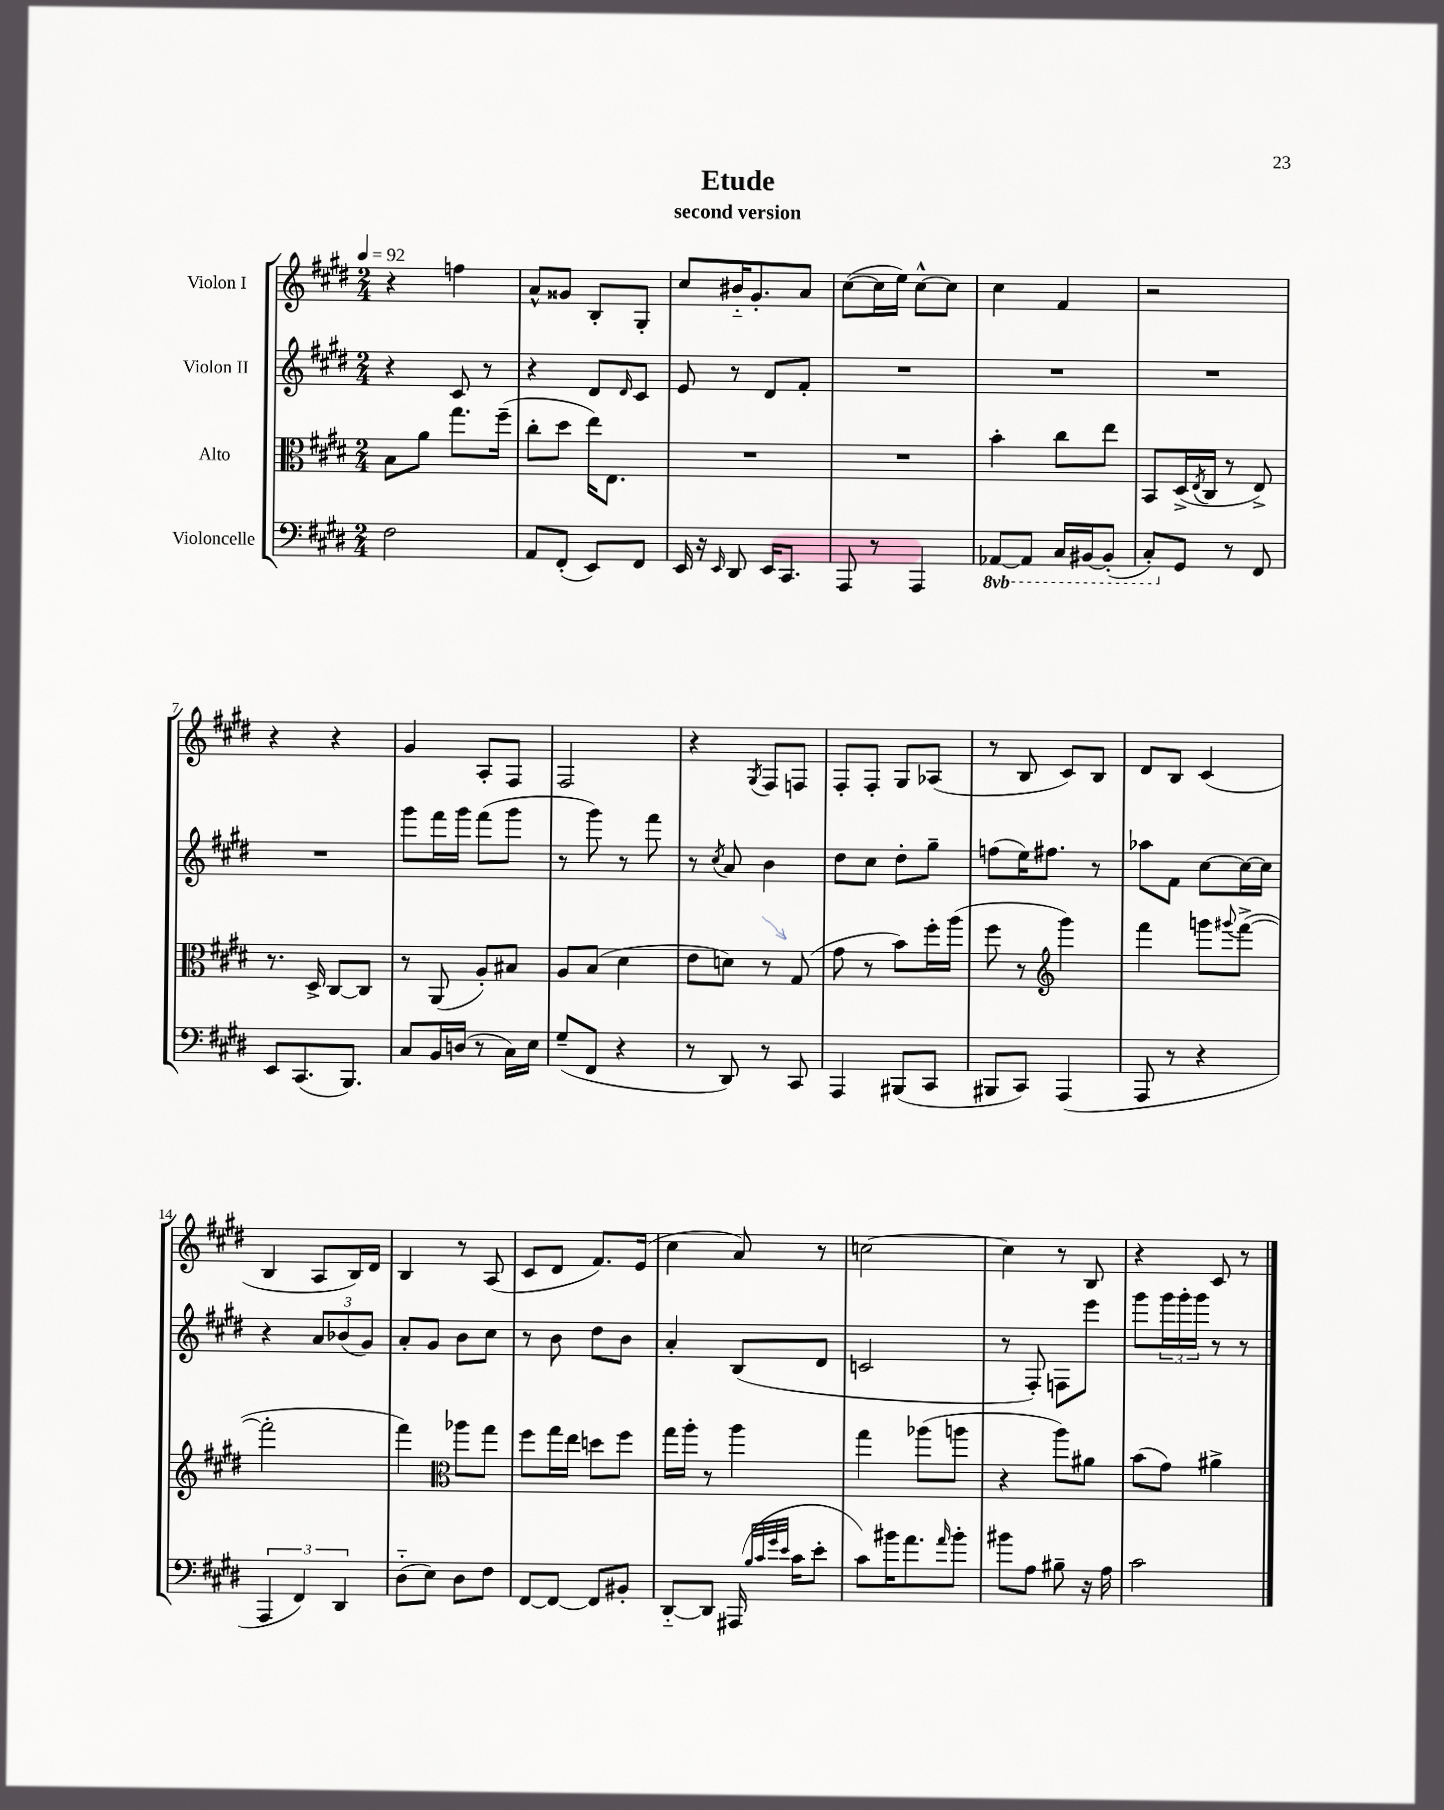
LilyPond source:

\header { title = "Etude" subtitle = "second version" }
<<
\new StaffGroup <<
\new Staff = "s0" \with { instrumentName = "Violon I" } {
    \clef treble \key e \major \numericTimeSignature \time 2/4 \tempo 4 = 92
    r4 f''4 |
    a'8-^ gisis'8 b8-. gis8-. |
    cis''8 bis'16-_ gis'8.-. a'8 |
    cis''8~( cis''16 e''16) cis''8~-^ cis''8 |
    cis''4 fis'4 |
    r2 |
    r4 r4 |
    gis'4 a8-. fis8 |
    fis2 |
    r4 \acciaccatura { gis8 } fis8 f8 |
    fis8-. fis8-. gis8 aes8( |
    r8 b8 cis'8) b8 |
    dis'8 b8 cis'4( |
    b4 a8 b16) dis'16 |
    b4 r8 a8( |
    cis'8 dis'8 fis'8.) e'16( |
    cis''4 a'8) r8 |
    c''2~ |
    c''4 r8 b8 |
    r4 cis'8 r8 \bar "|." |
}
\new Staff = "s1" \with { instrumentName = "Violon II" } {
    \clef treble \key e \major \numericTimeSignature \time 2/4
    r4 cis'8 r8 |
    r4 dis'8 \grace { dis'16 } cis'8 |
    e'8 r8 dis'8 fis'8-. |
    R2 |
    R2 |
    R2 |
    R2 |
    gis'''8 fis'''16 gis'''16 fis'''8( gis'''8 |
    r8 gis'''8) r8 fis'''8 |
    r8 \acciaccatura { cis''8 } a'8 b'4 |
    dis''8 cis''8 dis''8-. gis''8-- |
    f''8( e''16) fis''8. r8 |
    aes''8 fis'8 cis''8~ cis''16~ cis''16 |
    r4 \tuplet 3/2 { a'8 bes'8( gis'8) } |
    a'8-. gis'8 b'8 cis''8 |
    r8 b'8 dis''8 b'8 |
    a'4-. b8( dis'8 |
    c'2 |
    r8 fis8-.) f8 e'''8 |
    gis'''8 \tuplet 3/2 { gis'''16 gis'''16-. gis'''16 } r8 r8 \bar "|." |
}
\new Staff = "s2" \with { instrumentName = "Alto" } {
    \clef alto \key e \major \numericTimeSignature \time 2/4
    b8 a'8 gis''8. fis''16--( |
    cis''8-. dis''8 e''16) e8. |
    R2 |
    R2 |
    b'4-. cis''8 e''8 |
    b,8 dis16->( \acciaccatura { e8 } cis16 r8 e8->) |
    r8. dis16-> cis8~ cis8 |
    r8 a,8( a8-.) bis8 |
    a8 b8( dis'4 |
    e'8 d'8) r8 gis8( |
    gis'8 r8 b'8) fis''16-. a''16( |
    fis''8 r8 \clef treble gis'''4) |
    fis'''4 g'''8 \appoggiatura { gis'''8 } fis'''8~->( |
    fis'''2-. |
    fis'''4) \clef alto aes''8 gis''8 |
    fis''8 gis''16 e''16 d''8 fis''8 |
    gis''16 a''16-. r8 a''4 |
    gis''4 aes''8( a''8 |
    r4 a''8) ais'8 |
    b'8( gis'8) ais'4-> \bar "|." |
}
\new Staff = "s3" \with { instrumentName = "Violoncelle" } {
    \clef bass \key e \major \numericTimeSignature \time 2/4 \set Staff.ottavationMarkups = #ottavation-simple-ordinals
    fis2 |
    a,8 fis,8-.( e,8) fis,8 |
    e,16 r16 \grace { e,16 } dis,8 e,16 cis,8. |
    a,,8 r8 a,,4 |
    \ottava #-1 aes,,8~ aes,,8 cis,16 bis,,16~ bis,,8-.( |
    cis,8-.) \ottava #0 gis,8 r8 fis,8 |
    e,8 cis,8.( b,,8.) |
    cis8 b,16 d16( r8 cis16) e16 |
    gis8--( fis,8 r4 |
    r8 dis,8) r8 cis,8 |
    a,,4 bis,,8( cis,8 |
    bis,,8 cis,8) a,,4( |
    a,,8 r8 r4 |
    \tuplet 3/2 { a,,4 fis,4) dis,4 } |
    dis8-_( e8) dis8 fis8 |
    fis,8~ fis,8~ fis,8 bis,8-. |
    dis,8~-_ dis,8 ais,,16( \grace { b32 cis'32 gis'32 e'32 } cis'16 e'8-. |
    cis'8) bis'16 a'8. \grace { a'16 } bis'8-. |
    bis'8 a8 bis8-- r16 a16 |
    cis'2 \bar "|." |
}
>>
>>
